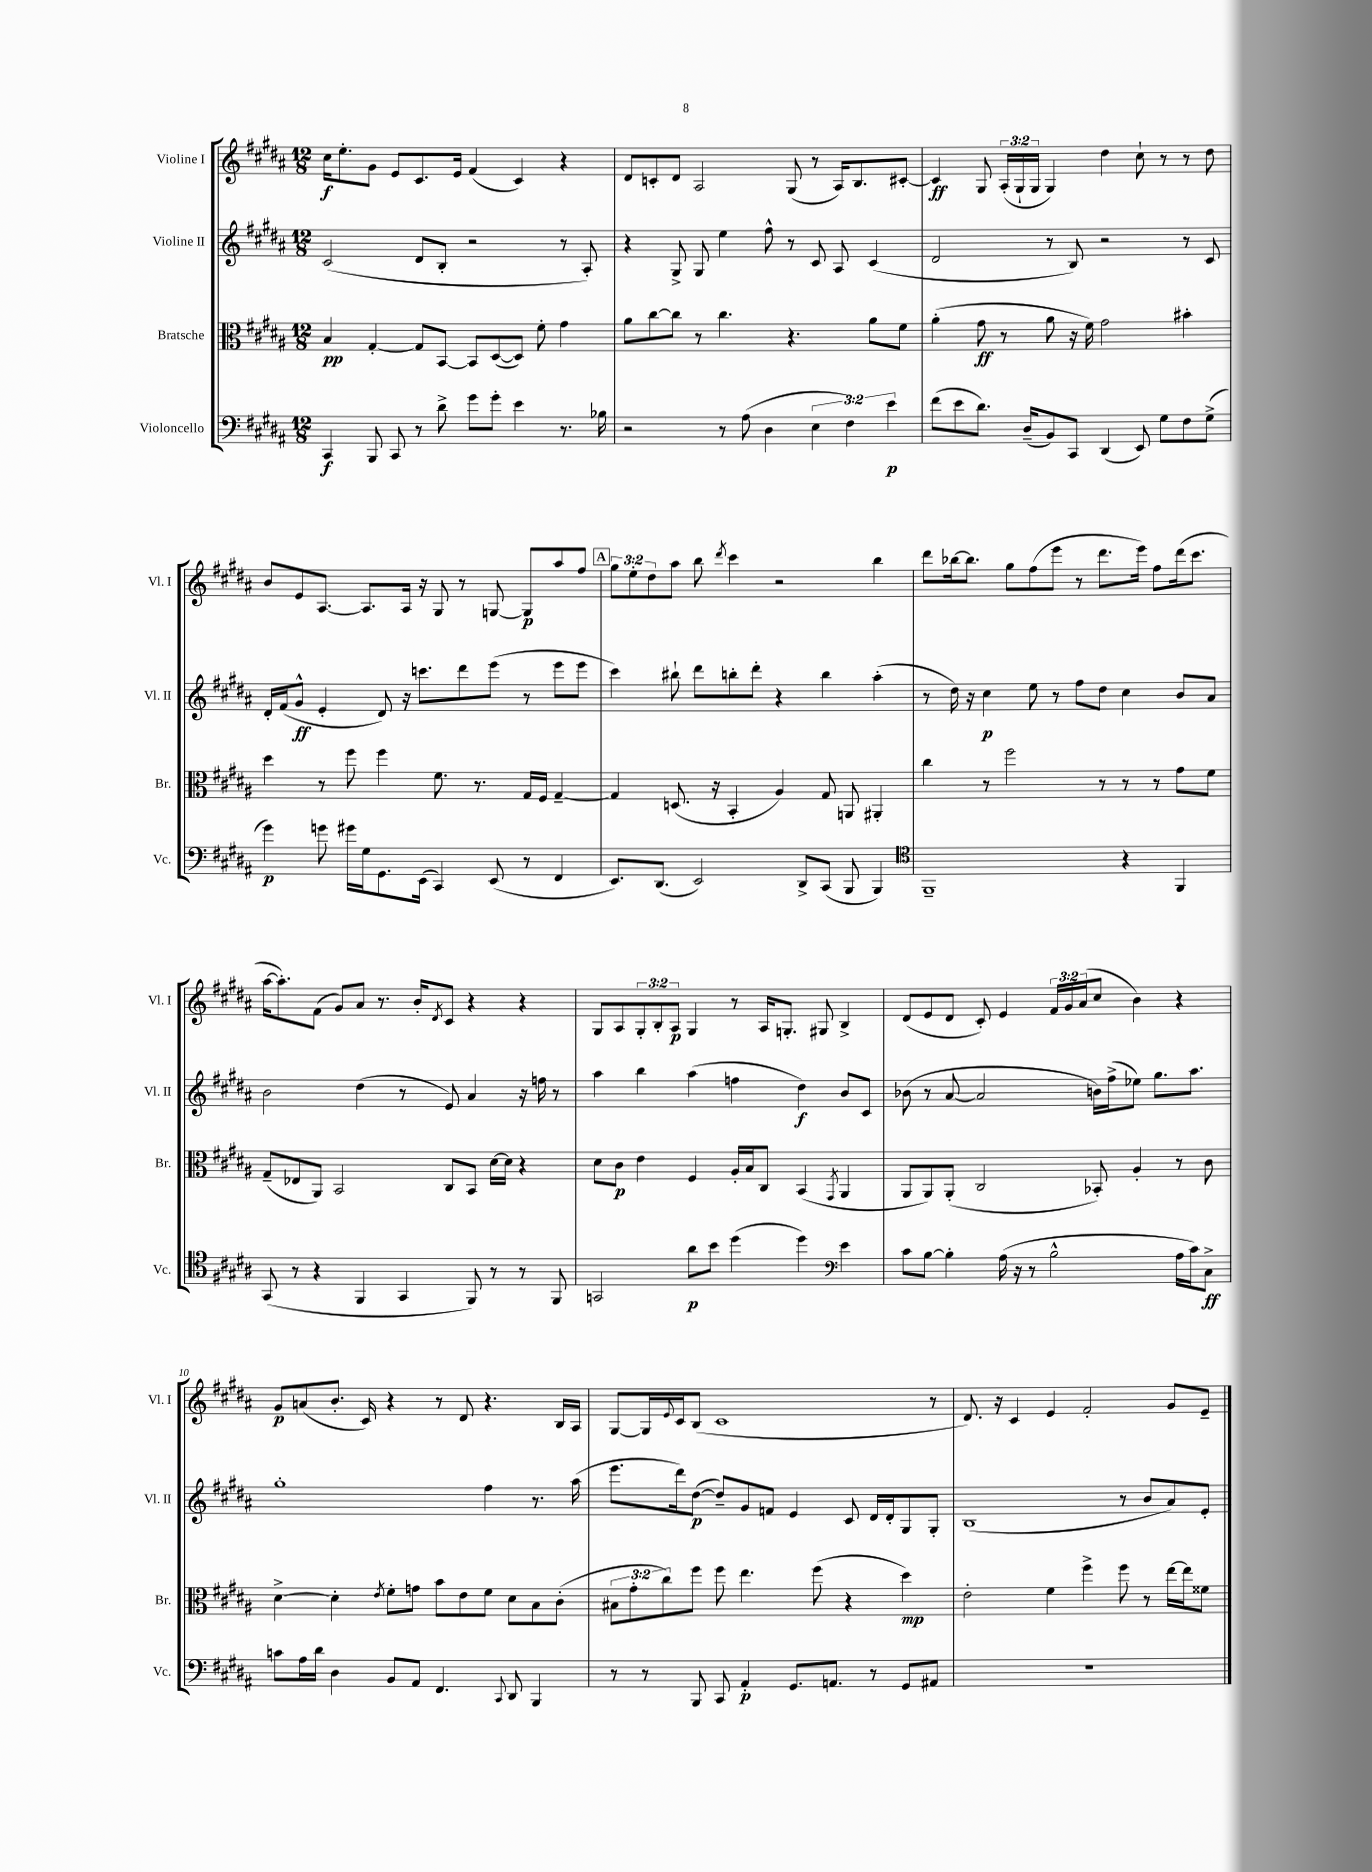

**kern	**kern	**kern	**kern
*staff4	*staff3	*staff2	*staff1
*clefF4	*clefC3	*clefG2	*clefG2
*k[f#c#g#d#a#]	*k[f#c#g#d#a#]	*k[f#c#g#d#a#]	*k[f#c#g#d#a#]
*M12/8	*M12/8	*M12/8	*M12/8
4CC#/	4B/	(2c#/	16cc#\LK
.	.	.	8.ee'\
8BBB/	[4G#'/	.	8g#\J
8CC#/	.	.	8e/L
8r	8G#/]L	8d#/L	8.c#/
8d#^\	[8BB/J	8B'/J	.
.	.	.	16e/Jk
8g#\L	8BB/]L	2r	(4f#/
8g#'\J	([8D#/	.	.
4e\	8D#/]J)	.	4c#/)
.	8f#'\	.	.
8.r	4g#\	8r	4r
.	.	8A#'/)	.
16B-\	.	.	.
=	=	=	=
2r	8a#\L	4r	8d#/L
.	[8cc#\	.	8c'/
.	8cc#\]J	8G#^/	8d#/J
.	8r	8G#/	2A#/
8r	4.cc#\	4ee\	.
(8A#\	.	.	.
4D#\	.	8ff#^^\	.
.	4.r	8r	(8G#/
6E\	.	8c#/	8r
.	.	8A#/	16A#/LK)
6F#\)	.	.	.
.	.	.	8.B/
.	8a#\L	(4c#/	.
6e\	.	.	.
.	8f#\J	.	[8c#'/J
=	=	=	=
(8f#\L	(4a#'\	2d#/	4c#/]
8e\	.	.	.
8.d#\J)	8g#\	.	8G#/
.	8r	.	(24A#'/LL
.	.	.	24G#`/
(16D#~/LK	.	.	.
.	.	.	24G#/JJ
8BB/)	8a#\	8r	4G#/)
8CC#/J	16r	8B/)	.
.	16f#\)	.	.
(4DD#/	2g#\	2r	4dd#\
8EE/)	.	.	8cc#`\
8G#\L	.	.	8r
8F#\	4b#'\	8r	8r
(8G#^\J	.	8c#/	8dd#\
=	=	=	=
4g#\)	4dd#\	16d#'/LL	8b/L
.	.	(16f#/J	.
.	.	8g#^^/J	8e/
8g\	8r	4e'/	[8.A#/J
16g#\LL	8ff#\	.	.
16G#\J	.	.	8.A#/]L
8.GG#\	4ff#\	8d#/)	.
.	.	16r	16A#/Jk
(16EE\Jk	.	8.ccc\L	16r
4CC#/)	8.f#\	.	8G#/
.	.	8ddd#\	8r
.	8.r	.	.
(8EE/	.	(8eee\J	[8G/
8r	16G#/LL	8r	8G/]L
.	16F#/JJ	.	.
4FF#/	[4G#~/	8eee\L	8aa#/
.	.	8eee\J	8ff#/J
=	=	=	=
8.EE/L)	4G#/]	4ccc#\)	12gg#\L
.	.	.	12ee'\
.	.	.	12dd#\
(8.DD#/J	.	.	.
.	(8.D/	8bb#`\	8aa#\J
2EE/)	.	8ddd#\L	8bb\
.	16r	.	.
.	.	.	8qddd#/
.	4BB'/	8bb'\	4ccc#\
.	.	8ddd#'\J	.
.	4A#/)	4r	2r
8DD#^/L	.	.	.
(8CC#/J	8G#/	4bb\	.
8BBB/	8AA/	.	.
4BBB/)	4AA#'/	(4aa#'\	4bb\
=	=	=	=
*clefC4	*	*	*
1FF#~	4cc#\	8r	8ddd#\L
.	.	16dd#\)	[16bb-\k
.	.	16r	8.bb-\]J
.	8r	4cc#\	.
.	2ff#\	.	8gg#\L
.	.	8ee\	(8ff#\
.	.	8r	8eee\J
.	.	8ff#\L	8r
.	8r	8dd#\J	8.ddd#\L
4r	8r	4cc#\	.
.	.	.	16eee\Jk)
.	8r	.	8ff#\L
4FF#/	8g#\L	8b/L	(16ddd#\k
.	.	.	8.ccc#\J
.	8f#\J	8a#/J	.
=	=	=	=
(8GG#/	(8G#~/L	2b\	[16aa#\LK
.	.	.	8.aa#'\])
8r	8E-/	.	.
4r	8AA#/J)	.	(8f#\J
.	2BB/	.	8g#/L)
4FF#/	.	(4dd#\	8a#/J
.	.	.	8.r
4GG#/	.	8r	.
.	.	.	16b'/LK
.	.	.	8qd#/
.	8C#/L	8e/)	8c#/J
8FF#/)	8BB/J	4a#/	4r
8r	[16d#\LL	.	.
.	16d#\]JJ	.	.
8r	4r	16r	4r
.	.	16ff\	.
8FF#/	.	8r	.
=	=	=	=
2GG/	8d#\L	4aa#\	8G#/L
.	8c#\J	.	8A#/
.	4e\	4bb\	12G#'/
.	.	.	12B'/
.	.	.	12A#/J
8a#\L	4F#/	(4aa#\	4G#/
8b\J	.	.	.
(4dd#\	16A#'/LL	4ff\	8r
.	16B/J	.	.
.	8C#/J	.	16A#/LK
.	.	.	8.G'/J
4dd#\)	(4BB/	4dd#\)	.
.	.	.	8G#/
*clefF4	*	*	*
.	8qGG#/	.	.
4e\	4AA#/	8b/L	4B^/
.	.	8c#/J	.
=	=	=	=
8c#\L	8AA#/L	(8b-\	(8d#/L
[8B\J	8AA#/)	8r	8e/
4B'\]	(8AA#'/J	[8a#/	8d#/J
.	2C#/	2a#/]	8c#'/)
(16A#\	.	.	4e/
16r	.	.	.
8r	.	.	.
2B^^\	.	.	24f#/LL
.	.	.	24g#/
.	.	.	(24a#/J
.	8BB-'/)	16b\LL)	8cc#/J
.	.	(16ff#^\J	.
.	4A#'/	8ee-\J)	4b\)
.	.	8.gg#\L	.
16A#\LL	8r	.	4r
16c#\J)	.	8.aa#\J	.
8C#^\J	8c#\	.	.
=	=	=	=
8c\L	[4d#^\	1gg#'	8g#/L
16A#\L	.	.	(8a/
16d#\JJ	.	.	.
4D#\	4d#'\]	.	8.b'/J
.	.	.	16c#/)
.	8qe/	.	.
8BB/L	8f#'\L	.	4r
8AA#/J	8g\J	.	.
4.FF#/	8b\L	.	8r
.	8e\	.	8d#/
.	8f#\J	4ff#\	4.r
8qqCC#/	.	.	.
8DD#/	8d#\L	.	.
4BBB/	8B\	8.r	.
.	(8c#'\J	.	16B/LL
.	.	(16aa#\	16A#/JJ
=	=	=	=
8r	12B#\L	8.eee\L	[8G#/L
.	12g#'\	.	.
8r	.	.	16G#/]L
.	12cc#\)	.	.
.	.	.	8qqe/
.	.	16ddd#\k)	16c#/J
8BBB/	8ff#\J	([8dd#\J	(8B/J
8CC#/	8ff#\	8dd#~/]L)	1c#
4AA#'/	4.ee\	8g#/	.
.	.	8f/J	.
8.GG#/L	.	4e/	.
.	(8ff#\	.	.
8.AA/J	.	.	.
.	4r	8c#/	.
8r	.	16d#/LL	.
.	.	16d#'/J	.
8GG#/L	4dd#\)	8G#/	.
8AA#/J	.	8G#'/J	8r
=	=	=	=
1.r	2e'\	(1B	8.d#/)
.	.	.	16r
.	.	.	4c#/
.	4f#\	.	4e/
.	4ff#^\	.	2f#'/
.	8ff#\	8r	.
.	8r	8b/L	.
.	[16ee\LL	8a#/)	8g#/L
.	16ee\]J	.	.
.	8f##\J	8e'/J	8e~/J
==	==	==	==
*-	*-	*-	*-
